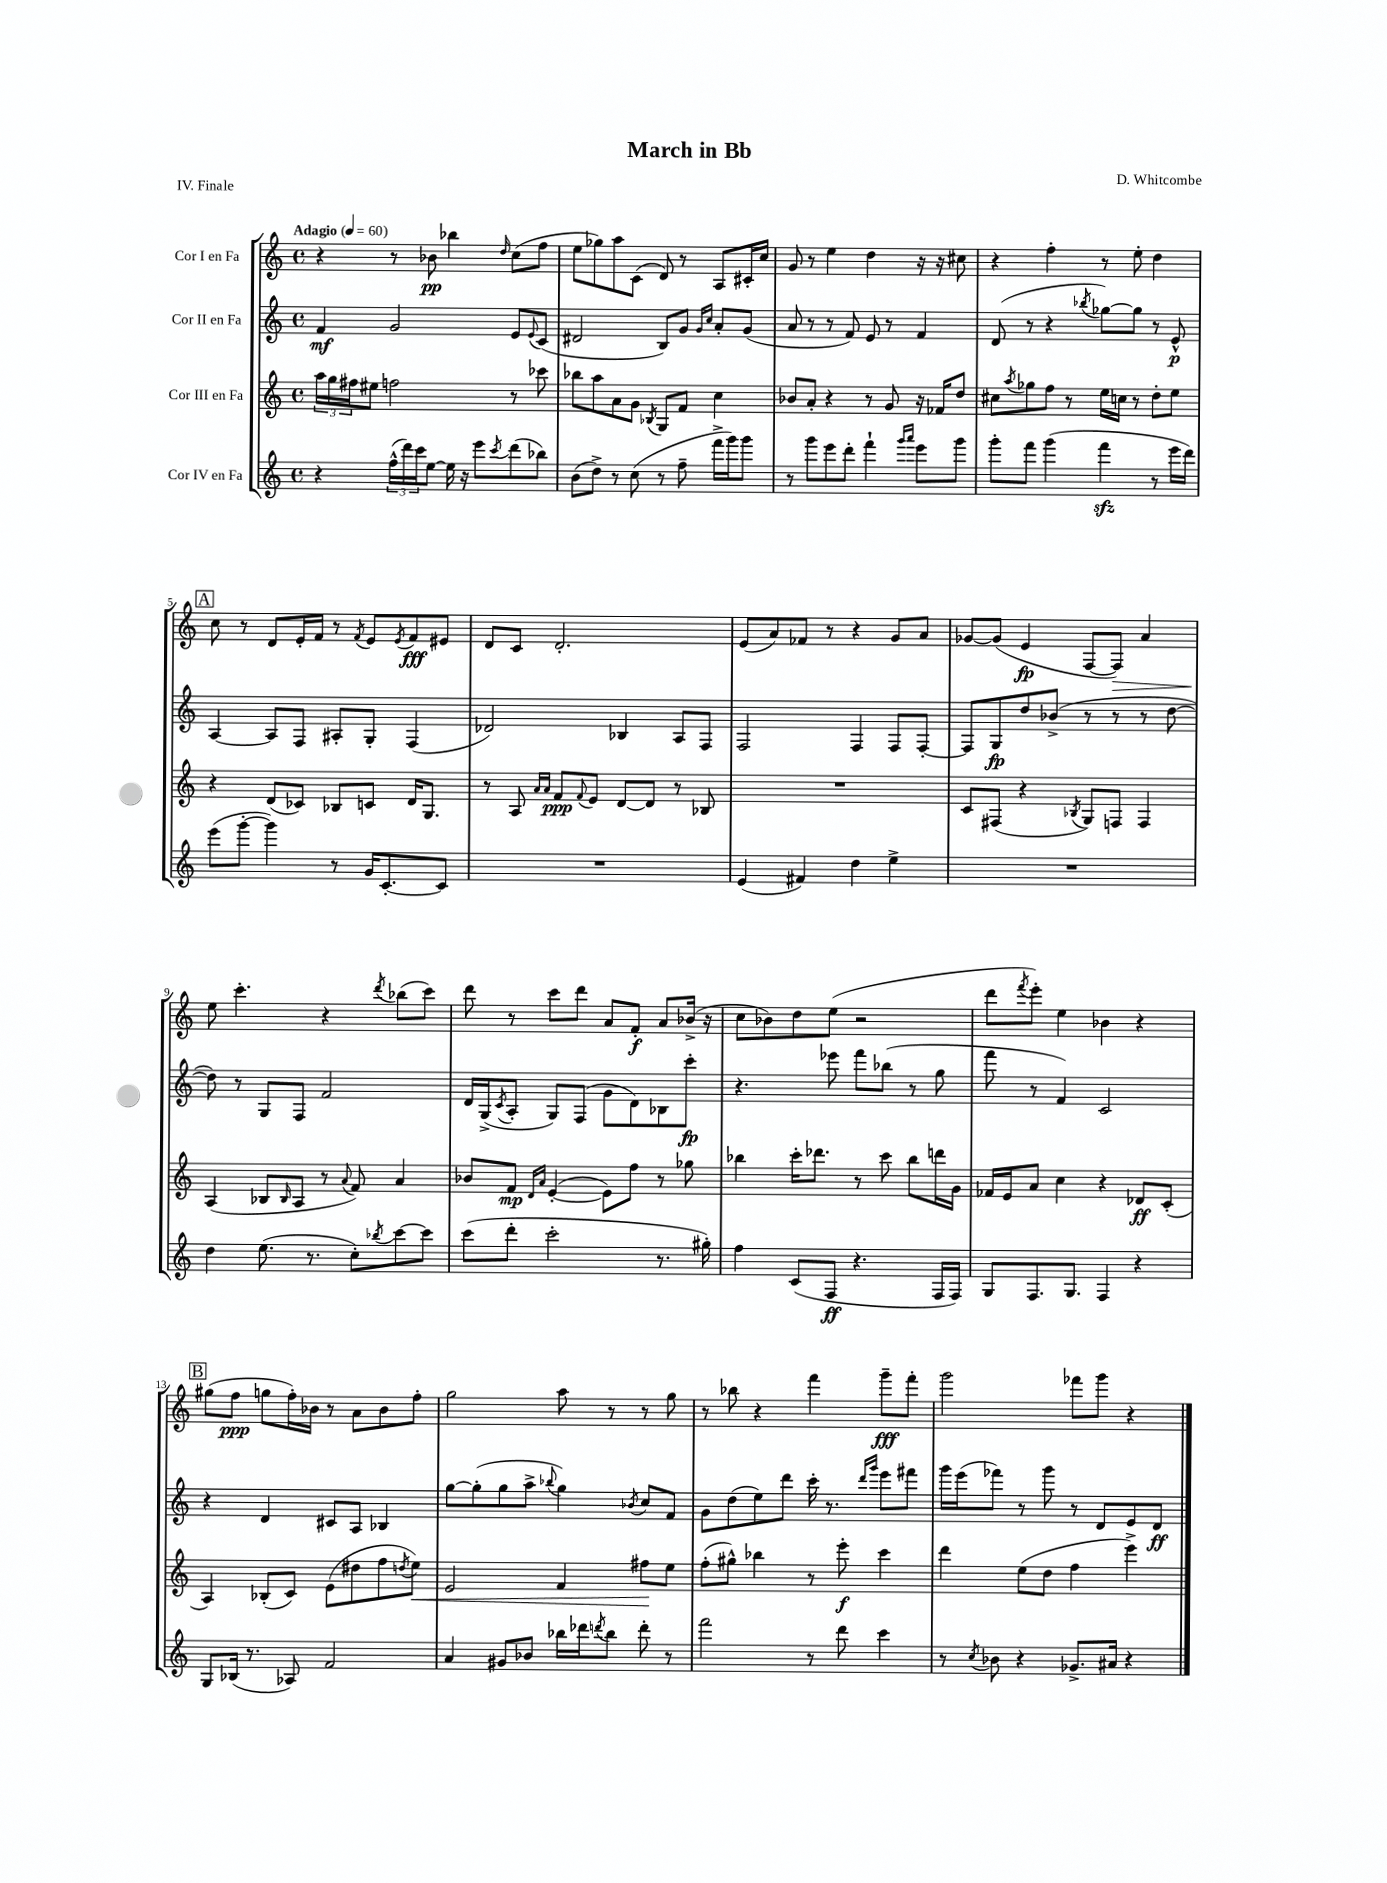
\header { title = "March in Bb" composer = "D. Whitcombe" piece = "IV. Finale" }
<<
\new StaffGroup <<
\new Staff = "s0" \with { instrumentName = "Cor I en Fa" } {
    \clef treble \key c \major \defaultTimeSignature \time 4/4 \tempo "Adagio" 4 = 60
    r4 r8 bes'8\pp bes''4 \grace { d''16 } c''8( f''8 |
    e''8 ges''8) a''8 c'8( d'8) r8 a8 cis'16-. c''16 |
    g'8 r8 e''4 d''4 r16 r16 cis''8 |
    r4 f''4-. r8 e''8-. d''4 |
    \mark \markup { \box "A" } c''8 r8 d'8 e'16-. f'16 r8 \acciaccatura { f'8 } e'8 \acciaccatura { e'8 } f'8\fff eis'8 |
    d'8 c'8 d'2.-. |
    e'8( a'8) fes'8 r8 r4 g'8 a'8 |
    ges'8~ ges'8( e'4\fp f8~ f8\>) a'4 |
    e''8\! c'''4.-. r4 \acciaccatura { d'''8 } bes''8( c'''8) |
    d'''8 r8 c'''8 d'''8 a'8 f'8-.\f a'8 bes'16->( r16 |
    c''8 bes'8) d''8 e''8( r2 |
    d'''8 \acciaccatura { f'''8 } e'''8-.) e''4 bes'4 r4 |
    \mark \markup { \box "B" } gis''8( f''8\ppp g''8 f''16-.) bes'16 r8 a'8 bes'8 f''8-. |
    g''2 a''8 r8 r8 g''8 |
    r8 bes''8 r4 f'''4 g'''8--\fff f'''8-. |
    g'''2 fes'''8 g'''8 r4 \bar "|." |
}
\new Staff = "s1" \with { instrumentName = "Cor II en Fa" } {
    \clef treble \key c \major \defaultTimeSignature \time 4/4
    f'4\mf g'2 e'8 \appoggiatura { e'8 } c'8( |
    dis'2 b8) g'8 \grace { g'16 c''16 } a'8-. g'8( |
    a'8 r8 r8 f'8) e'8 r8 f'4 |
    d'8( r8 r4 \acciaccatura { bes''8 } ges''8~) ges''8 r8 e'8-^\p |
    \mark \markup { \box "A" } a4~ a8 f8 ais8-. g8-. f4( |
    des'2) bes4 a8 f8 |
    f2 f4 f8 f8~-. |
    f8 g8\fp d''8 bes'8->( r8 r8 r8 d''8~ |
    d''8) r8 g8 f8 f'2 |
    d'16 g16->( \acciaccatura { c'8 } a8-. g8) f8( g'8 d'8) bes8 c'''8-.\fp |
    r4. ees'''8 f'''8 bes''8( r8 g''8 |
    f'''8 r8 f'4) c'2 |
    \mark \markup { \box "B" } r4 d'4 cis'8 a8 bes4 |
    g''8~ g''8-.( g''8 a''8-> \appoggiatura { bes''8 } g''4) \acciaccatura { bes'8 } c''8 f'8 |
    g'8 d''8( e''8) d'''8 c'''16-. r8. \grace { d'''16 g'''16 } e'''8 fis'''8 |
    g'''16 e'''16( fes'''8) r8 g'''8 r8 d'8 e'8 d'8\ff \bar "|." |
}
\new Staff = "s2" \with { instrumentName = "Cor III en Fa" } {
    \clef treble \key c \major \defaultTimeSignature \time 4/4
    \tuplet 3/2 { a''16 g''16 fis''16 } eis''8 f''2 r8 ces'''8 |
    bes''8 a''8 a'8 g'8 \acciaccatura { bes8 } g8 f'8 c''4 |
    bes'8 a'8-. r4 r8 g'8 r16 fes'16 d''8 |
    cis''8 \acciaccatura { a''8 } ges''8 f''8 r8 e''16 c''16 r8 d''8-. e''8 |
    \mark \markup { \box "A" } r4 d'8( ces'8) bes8 c'8 d'16 g8. |
    r8 a8 \grace { a'16 a'16 } f'8\ppp \appoggiatura { f'8 } e'8 d'8~ d'8 r8 bes8 |
    R1 |
    c'8 fis8( r4 \acciaccatura { bes8 } g8) f8 f4 |
    a4( bes8 \grace { bes16 } a8 r8 \appoggiatura { a'8 } f'8) a'4 |
    bes'8 f'8\mp \grace { d'16 a'16 } e'4~-.( e'8) f''8 r8 ges''8 |
    bes''4 c'''16-. des'''8. r8 c'''8 bes''8 d'''16 g'16 |
    fes'16 e'16 a'8 c''4 r4 des'8\ff c'8-.( |
    \mark \markup { \box "B" } a4) bes8-.( c'8) e'8( dis''8 f''8 \acciaccatura { d''8 } e''8\<) |
    e'2 f'4 fis''8\! e''8 |
    f''8-.( gis''8-^) bes''4 r8 e'''8-.\f c'''4 |
    d'''4 e''8( d''8 f''4 e'''4->) \bar "|." |
}
\new Staff = "s3" \with { instrumentName = "Cor IV en Fa" } {
    \clef treble \key c \major \defaultTimeSignature \time 4/4
    r4 \tuplet 3/2 { f''16-^( d'''16) c'''16 } e''8~ e''16 r16 e'''8 \acciaccatura { c'''8 } d'''8( bes''8) |
    b'8( d''8->) r8 c''8( r8 f''8-- f'''16-> g'''16) g'''8 |
    r8 g'''8 e'''8 d'''8-. f'''4-! \grace { g'''16 a'''16 } e'''8 g'''8 |
    g'''8-. f'''8 g'''4( f'''4\sfz r8 e'''16 d'''16) |
    \mark \markup { \box "A" } e'''8( g'''8~-. g'''4) r8 g'16 c'8.~-. c'8 |
    R1 |
    e'4( fis'4) d''4 e''4-> |
    R1 |
    d''4 e''8.( r8. c''8-.) \acciaccatura { bes''8 } c'''8~ c'''8 |
    c'''8( d'''8-. c'''2-. r8. gis''16-.) |
    f''4 c'8( f8\ff r4. f16 f16) |
    g8 f8. g8. f4 r4 |
    \mark \markup { \box "B" } g8 bes16( r8. aes8) f'2 |
    a'4 gis'8 bes'8 bes''16 des'''16 \acciaccatura { d'''8 } bes''8 d'''8-. r8 |
    f'''2 r8 d'''8 c'''4 |
    r8 \acciaccatura { c''8 } bes'8 r4 ges'8.-> ais'16 r4 \bar "|." |
}
>>
>>
